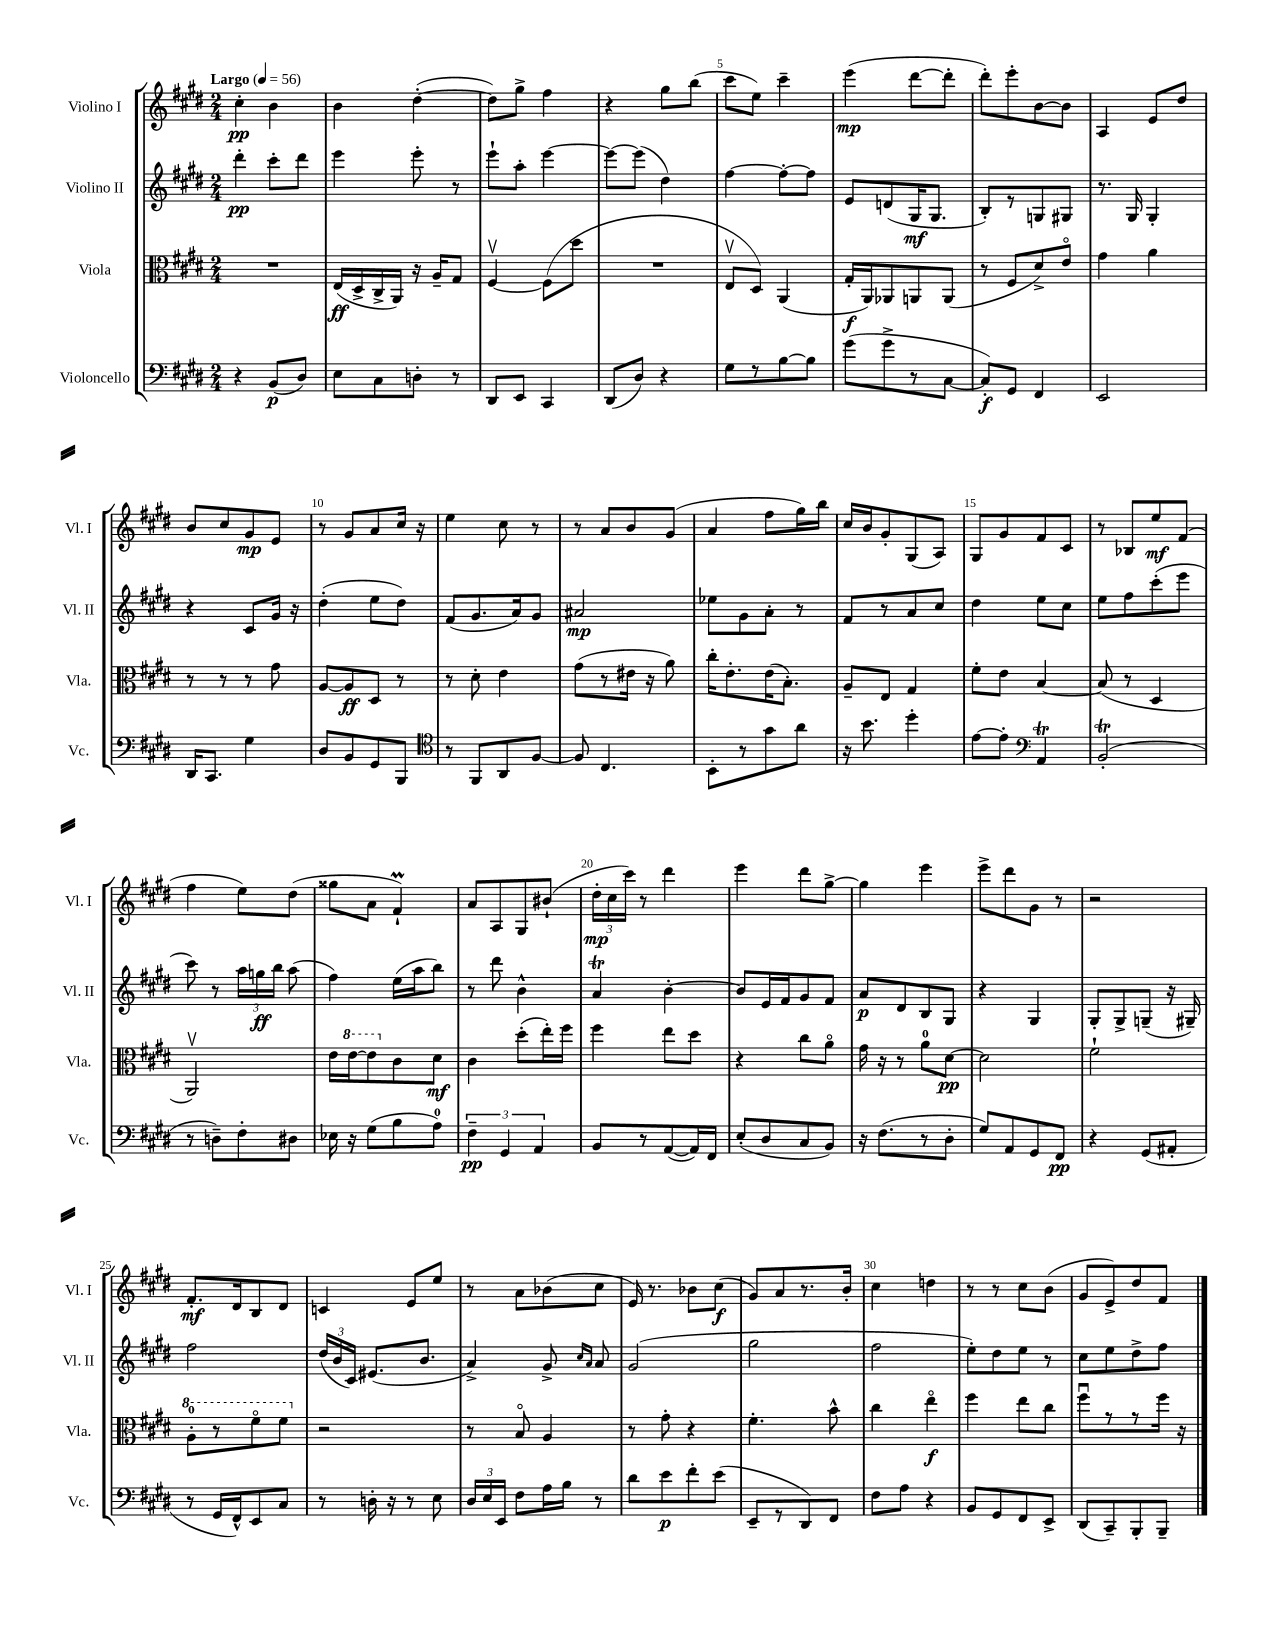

**kern	**kern	**kern	**kern
*staff4	*staff3	*staff2	*staff1
*clefF4	*clefC3	*clefG2	*clefG2
*k[f#c#g#d#]	*k[f#c#g#d#]	*k[f#c#g#d#]	*k[f#c#g#d#]
*M2/4	*M2/4	*M2/4	*M2/4
*MM56	*MM56	*MM56	*MM56
4r	2r	4ddd#'\	4cc#'\
(8BB/L	.	8ccc#'\L	4b\
8D#/J)	.	8ddd#\J	.
=	=	=	=
8E\L	(16E/LL	4eee\	4b\
.	16D#^/	.	.
8C#\	16C#^/	.	.
.	16AA/JJ)	.	.
8D'\J	16r	8eee'\	([4dd#'\
.	16A~/LK	.	.
8r	8G#/J	8r	.
=	=	=	=
8DD#/L	[4F#v/	8eee`\L	8dd#\]L)
8EE/J	.	8aa'\J	8gg#^\J
4CC#/	(8F#\]L	[4eee\	4ff#\
.	8dd#\J	.	.
=	=	=	=
(8DD#/L	2r	8eee\_L	4r
8D#/J)	.	(8eee\]J	.
4r	.	4dd#\)	8gg#\L
.	.	.	(8bb\J
=	=	=	=
8G#\L	8Ev/L	[4ff#\	8ccc#\L
8r	8D#/J)	.	8ee\J)
[8B\	(4AA/	8ff#'\_L	4ccc#~\
8B\]J	.	8ff#\]J	.
=	=	=	=
(8g#\L	16G#'/LL	8e/L	(4eee\
.	16AA/J)	.	.
8g#^\	8AA-/	(8d/	.
8r	8AA/	16G#/K	[8ddd#\L
.	.	8.G#/J	.
[8C#\J	(8AA/J	.	8ddd#'\]J
=	=	=	=
8C#'/]L)	8r	8B'/L)	8ddd#'\L)
8GG#/J	8F#/L	8r	8eee'\
4FF#/	8d#^/)	8G/	[8b\
.	8eo/J	8G#/J	8b\]J
=	=	=	=
2EE/	4g#\	8.r	4A/
.	.	16G#/	.
.	4a\	4G#'/	8e/L
.	.	.	8dd#/J
=	=	=	=
16DD#/LK	8r	4r	8b/L
8.CC#/J	.	.	.
.	8r	.	8cc#/
4G#\	8r	8c#/L	8g#/
.	8g#\	16g#/Jk	8e/J
.	.	16r	.
=	=	=	=
8D#/L	[8A/L	(4dd#'\	8r
8BB/	8A/]	.	8g#/L
8GG#/	8D#/J	8ee\L	8a/
8BBB/J	8r	8dd#\J)	16cc#/Jk
.	.	.	16r
=	=	=	=
*clefC4	*	*	*
8r	8r	(8f#/L	4ee\
8FF#/L	8d#'\	8.g#/	.
8AA/	4e\	.	8cc#\
.	.	16a/k)	.
[8F#/J	.	8g#/J	8r
=	=	=	=
8F#/]	(8g#\L	2a#/	8r
4.C#/	8r	.	8a/L
.	16e#\Jk	.	8b/
.	16r	.	.
.	8a\)	.	(8g#/J
=	=	=	=
8BB'\L	16cc#'\LK	8ee-\L	4a/
.	8.e'\	.	.
8r	.	8g#\	.
8g#\	(16e\K	8a'\J	8ff#\L
.	8.B'\J)	.	.
8a\J	.	8r	16gg#\L)
.	.	.	16bb\JJ
=	=	=	=
16r	8A~/L	8f#/L	16cc#/LL
8.b\	.	.	16b/J
.	8E/J	8r	8g#'/
4dd#'\	4G#/	8a/	(8G#/
.	.	8cc#/J	8A/J)
=	=	=	=
[8e\L	8f#'\L	4dd#\	8G#/L
8e'\]J	8e\J	.	8g#/
*clefF4	*	*	*
4AA/	[4B/	8ee\L	8f#/
.	.	8cc#\J	8c#/J
=	=	=	=
(2BB'/	(8B/]	8ee\L	8r
.	8r	8ff#\	8B-/L
.	4D#/	(8ccc#'\	8ee/
.	.	8eee\J	(8f#/J
=	=	=	=
8r	2AAv/)	8ccc#\)	4ff#\
8D~\L)	.	8r	.
8F#'\	.	24aa\LL	8ee\L)
.	.	24gg\	.
.	.	24bb\JJ	.
8D#\J	.	(8aa\	(8dd#\J
=	=	=	=
16E-\	16e\LL	4ff#\)	8gg##\L
16r	[16ee\J	.	.
(8G#\L	8ee\]	.	8a\J
8B\	8c#\	(16ee\LL	4f#`/)
.	.	16aa\J	.
8A\J)	8d#\J	8bb\J)	.
=	=	=	=
6F#~\	4c#\	8r	8a/L
.	.	8ddd#\	8A/
6GG#/	.	.	.
.	(8dd#'\L	4b^^\	8G#/
6AA/	.	.	.
.	16ee'\L)	.	(8b#`/J
.	16ff#\JJ	.	.
=	=	=	=
8BB/L	4ff#\	4a/	24dd#'\LL
.	.	.	24cc#\
.	.	.	24ccc#\JJ)
8r	.	.	8r
([8AA/	8ee\L	[4b'\	4ddd#\
16AA/]L)	8dd#\J	.	.
16FF#/JJ	.	.	.
=	=	=	=
(8E'/L	4r	8b/]L	4eee\
8D#/	.	16e/L	.
.	.	16f#/J	.
8C#/	8cc#\L	8g#/	8ddd#\L
8BB/J)	8ao\J	8f#/J	[8gg#^\J
=	=	=	=
16r	16g#\	8a/L	4gg#\]
(8.F#\L	16r	.	.
.	8r	8d#/	.
8r	8a\L	8B/	4eee\
8D#'\J	[8d#\J	8G#/J	.
=	=	=	=
8G#/L)	2d#\]	4r	8eee^\L
8AA/	.	.	8ddd#\
8GG#/	.	4G#/	8g#\J
8FF#/J	.	.	8r
=	=	=	=
4r	2f#`\	8G#'/L	2r
.	.	8G#^/	.
(8GG#/L	.	(8G~/J	.
8AA#'/J	.	16r	.
.	.	16G#~/)	.
=	=	=	=
8r	8a'\L	2ff#\	8.f#'/L
16GG#/LL	8r	.	.
16FF#^^/J)	.	.	16d#/k
8EE/	8ff#o\	.	8B/
8C#/J	8ff#\J	.	8d#/J
=	=	=	=
8r	2r	(24dd#/LL	4c/
.	.	24b/	.
.	.	24c#/JJ)	.
16D'\	.	(8.e#/L	.
16r	.	.	.
8r	.	.	8e/L
.	.	8.b/J	.
8E\	.	.	8ee/J
=	=	=	=
24D#/LL	8r	4a^/)	8r
24E/	.	.	.
24EE/JJ	.	.	.
8F#\L	8Bo/	.	8a\L
16A\L	4A/	8g#^/	(8b-\
16B\JJ	.	.	.
.	.	16qqcc#/LL	.
.	.	16qqa/JJ	.
8r	.	8a/	8cc#\J
=	=	=	=
8d#\L	8r	(2g#/	16e/)
.	.	.	8.r
8e\	8g#'\	.	.
8f#'\	4r	.	8b-\L
(8e\J	.	.	(8cc#\J
=	=	=	=
8EE~/L	4.f#'\	2gg#\	8g#/L)
8r	.	.	8a/
8DD#/)	.	.	8.r
8FF#/J	8b^^\	.	.
.	.	.	16b'/Jk
=	=	=	=
8F#\L	4cc#\	2ff#\	4cc#\
8A\J	.	.	.
4r	4eeo\	.	4dd\
=	=	=	=
8BB/L	4ff#\	8ee'\L)	8r
8GG#/	.	8dd#\	8r
8FF#/	8ee\L	8ee\J	8cc#\L
8EE^/J	8cc#\J	8r	(8b\J
=	=	=	=
(8DD#/L	8ff#u\L	8cc#\L	8g#/L
8CC#~/)	8r	8ee\	8e^/)
8BBB'/	8r	8dd#^\	8dd#/
8BBB~/J	16ff#\Jk	8ff#\J	8f#/J
.	16r	.	.
==	==	==	==
*-	*-	*-	*-
